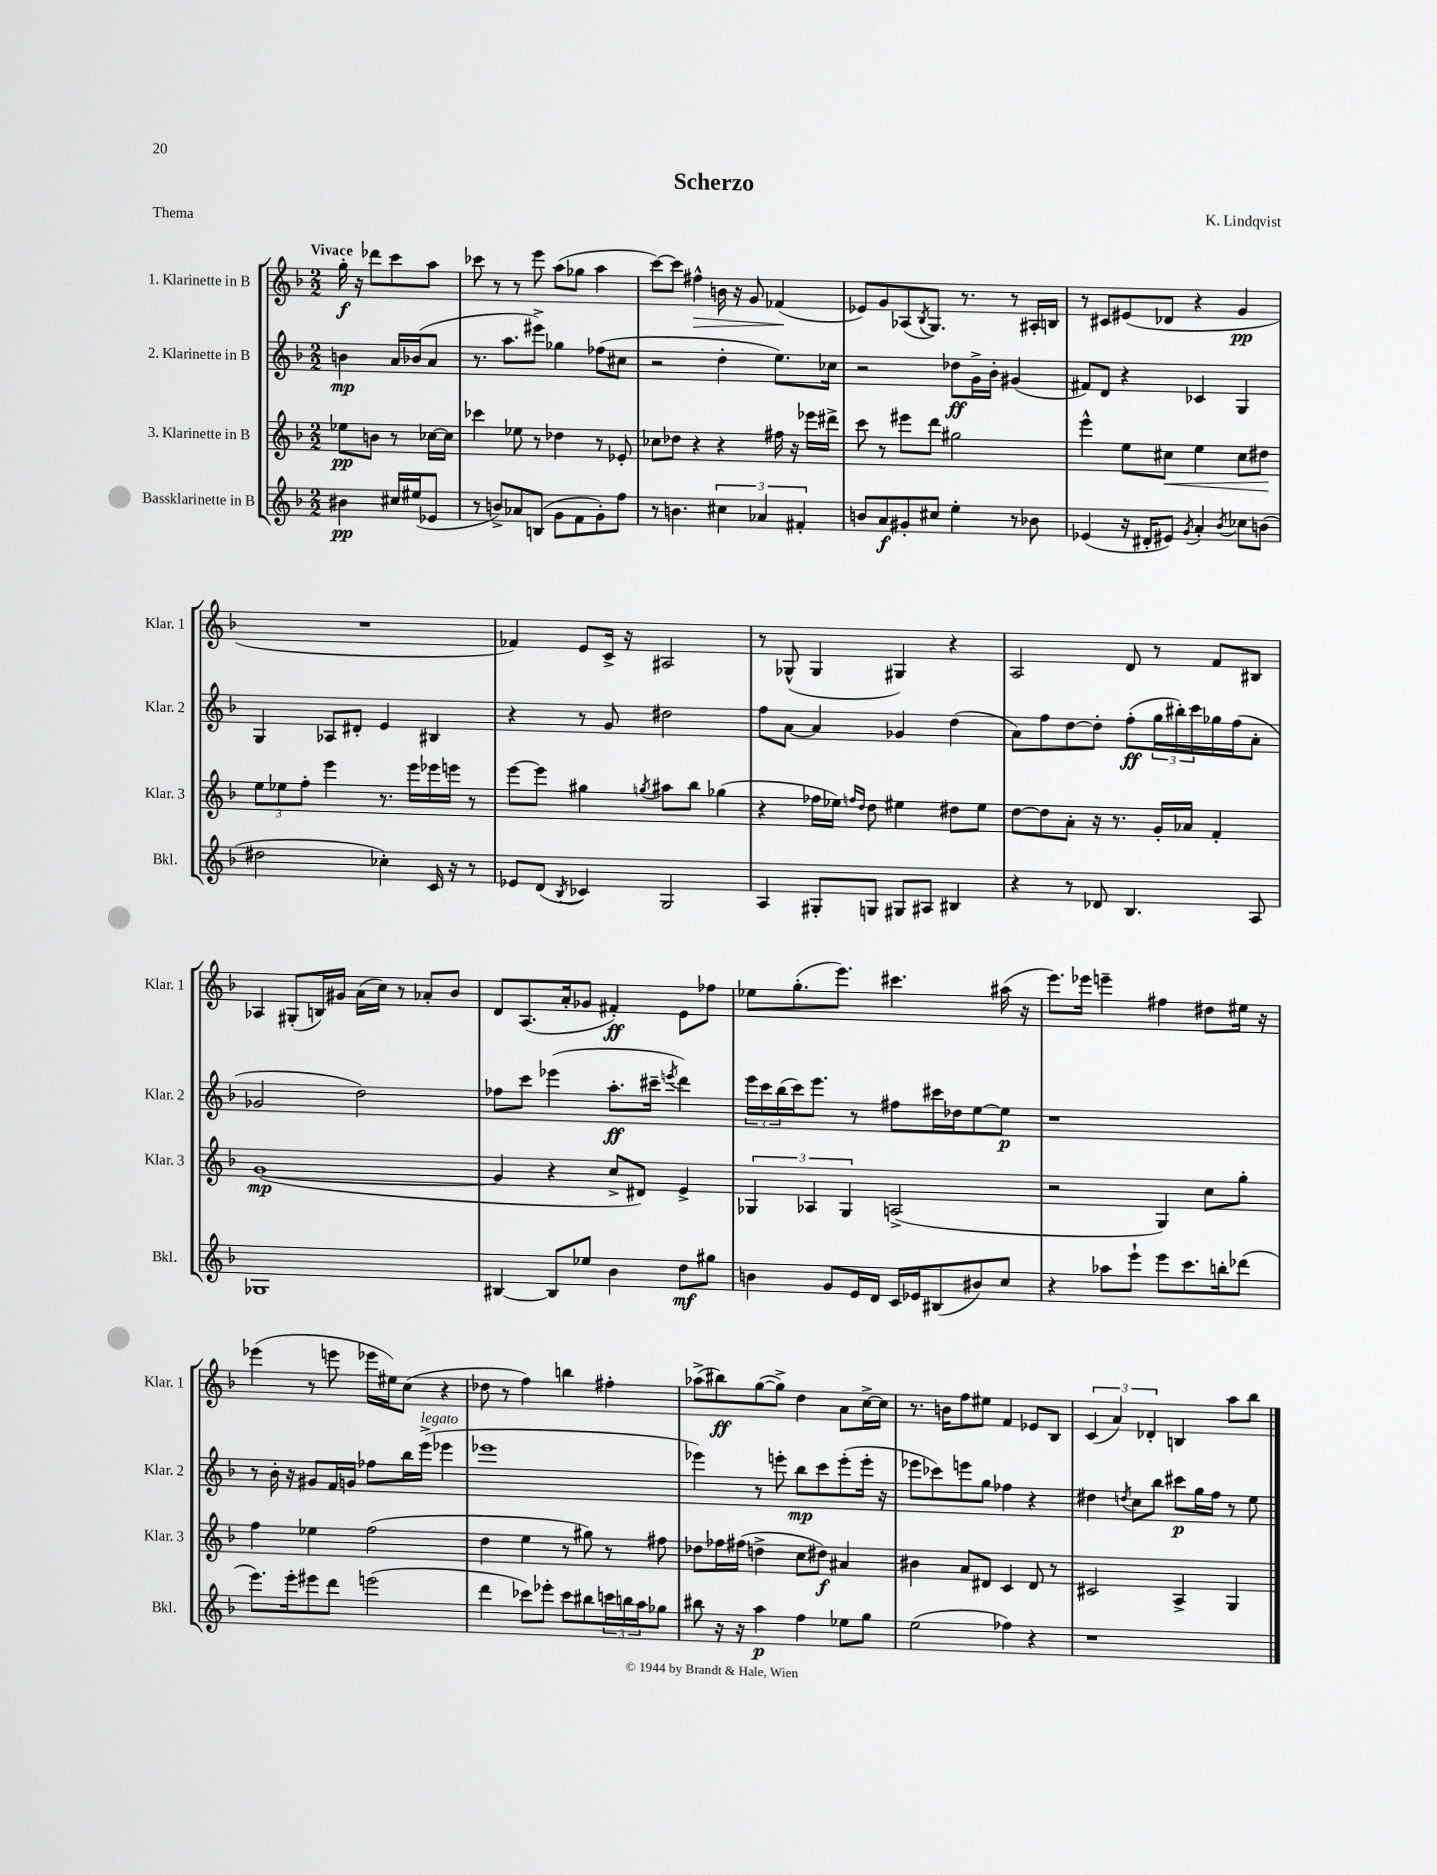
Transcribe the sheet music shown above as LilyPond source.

\header { title = "Scherzo" composer = "K. Lindqvist" piece = "Thema" }
<<
\new StaffGroup <<
\new Staff = "s0" \with { instrumentName = "1. Klarinette in B" shortInstrumentName = "Klar. 1" } {
    \clef treble \key f \major \numericTimeSignature \time 2/2 \partial 2 \tempo "Vivace"
    g''16-.\f r16 des'''8 c'''8 a''8 |
    ces'''8 r8 r8 e'''8 a''8( ges''8 a''4 |
    c'''8~) c'''8 fis''4-^\> b'16 r16 g'8 fes'4\!( |
    ees'8) g'8 aes8( \acciaccatura { bes8 } g8.) r8. r8 ais16-. b16 |
    r8 cis'8 eis'8( des'8 r4 g'4\pp |
    R1 |
    fes'4) e'8 c'16-> r16 ais2 |
    r8 ges8-^( ges4 gis4) r4 |
    a2 d'8 r8 f'8 bis8 |
    aes4 gis8-.( b16) gis'16 a'16( c''16) r8 aes'8-. bes'8 |
    d'8 a8.( a'16-. ges'8 fis'4-.\ff) e'8 fes''8 |
    ees''8 g''8.-.( e'''8.) cis'''4. ais''16( r16 |
    e'''8.) ees'''16 e'''4-- fis''4 dis''8 eis''16 r16 |
    ees'''4( r8 e'''8 ees'''16 eis''16) c''8( r4 |
    des''8 r8 f''4) b''4 fis''4-. |
    aes''8->( bis''8\ff) g''8~( g''8->) d''4 a'8 c''16~-> c''16 |
    r8. b'16 f''8 eis''8 f'4 ees'8 bes8 |
    \tuplet 3/2 { c'4( a'4) des'4-. } b4 a''8 bes''8 \bar "|." |
}
\new Staff = "s1" \with { instrumentName = "2. Klarinette in B" shortInstrumentName = "Klar. 2" } {
    \clef treble \key f \major \numericTimeSignature \time 2/2 \partial 2
    b'4\mp a'16 bes'16( a'8 |
    r8. a''8. eis'''8->) ges''4 fes''8( cis''8 |
    r2 d''4-. e''8.) ces''16 |
    r2 des''8\ff g'16-> bes'16-. gis'4( |
    fis'8) d'8 r4 ces'4 g4 |
    g4 aes8 dis'8-. e'4 bis4 |
    r4 r8 g'8 dis''2 |
    f''8 a'8~ a'4 ges'4 d''4( |
    a'8) f''8 d''8~ d''8-. f''8-.\ff( \tuplet 3/2 { g''16 bis''16-.) c'''16 } ges''16 f''16( a'8-. |
    ges'2 d''2) |
    fes''8 c'''8 ees'''4( a''8.-.\ff cis'''16-- \acciaccatura { e'''8 } d'''4) |
    \tuplet 3/2 { e'''16 c'''16 bes''16( } c'''16) e'''8. r8 fis''8 cis'''16 des''16 e''8~ e''8\p |
    r1 |
    r8 bes'16-. r16 gis'8 f'16 g'16 fes''8 bes''16 e'''16->^\markup { \italic "legato" }( ees'''4 |
    ees'''1 |
    ees'''4) r8 e'''8-. bes''8\mp c'''8 e'''8-.( e'''16-. r16 |
    ees'''8 ces'''8) e'''8 g''8 fes''4 r4 |
    dis''4 \acciaccatura { d''8 } c''8 bes''8 cis'''8\p g''16 f''16 r8 e''8 \bar "|." |
}
\new Staff = "s2" \with { instrumentName = "3. Klarinette in B" shortInstrumentName = "Klar. 3" } {
    \clef treble \key f \major \numericTimeSignature \time 2/2 \partial 2
    ees''8\pp b'8 r8 ces''16~ ces''16 |
    ces'''4 ees''8 r8 des''4 r8 ees'8-. |
    ces''8 des''8 r4 r4 fis''16 r16 ees'''16 dis'''16-> |
    c'''8 r8 eis'''8 d'''8 gis''2 |
    e'''4-^ e''8 cis''8\< e''4 cis''8 dis''8\! |
    \tuplet 3/2 { e''8 ees''8 f''8-. } e'''4 r8. e'''16 ees'''16 e'''16 r8 |
    e'''8~ e'''8 gis''4 \acciaccatura { g''8 } ais''8 bes''8 ges''4( |
    r4 fes''16 ees''16) \grace { f''16 d''16 } d''8 eis''4 dis''8 eis''8 |
    d''8~ d''8 a'8-. r16 r8. g'16-. aes'16 f'4-. |
    g'1~\mp( |
    g'4 r4 c''8-> dis'8) e'4-> |
    \tuplet 3/2 { ges4 aes4 ges4 } a2->( |
    r2 g4) c''8 g''8-. |
    f''4 ees''4 f''2( |
    d''4 e''4 r8 gis''8) r8 fis''8 |
    des''8 fes''16 fis''16( d''4-> c''8 dis''8\f) ais'4 |
    bis'4 a'8 dis'8 c'4 dis'8 r8 |
    cis'2 a4-> g4 \bar "|." |
}
\new Staff = "s3" \with { instrumentName = "Bassklarinette in B" shortInstrumentName = "Bkl." } {
    \clef treble \key f \major \numericTimeSignature \time 2/2 \partial 2
    bis'4\pp cis''16 eis''16( ees'8 |
    r8 b'8->) aes'8 b8( g'8 f'8 g'8-.) f''8 |
    r8 b'4. \tuplet 3/2 { cis''4 aes'4 fis'4-. } |
    b'8 a'8\f gis'8-. cis''8 e''4-. r8 bes'8 |
    ees'4( r16 dis'16-. eis'8) \acciaccatura { g'8 } a'4-. \acciaccatura { bes'8 } ces''8 b'8( |
    dis''2 ces''4-.) c'16 r16 r8 |
    ees'8 d'8( \acciaccatura { bes8 } ces'4) g2 |
    a4 gis8-. g8 gis8 ais8 bis4 |
    r4 r8 des'8 bes4. a8 |
    ges1 |
    bis4~ bis8 ees''8 bes'4 d''8\mf gis''8 |
    b'4 g'8 e'16 d'16 c'16 ees'16 bis8( bis'8) c''8 |
    r4 aes''8 e'''8-! e'''8 c'''8. b''16-. des'''8( |
    e'''8.) e'''16-. eis'''8 d'''8 e'''2( |
    d'''4 ces'''8) ees'''8-. ces'''8 bis''8 \tuplet 3/2 { c'''16 b''16 a''16 } ges''8 |
    bis''8 r16 r16 a''4\p f''4 ees''8 g''8 |
    e''2( fes''4) r4 |
    r1 \bar "|." |
}
>>
>>
\layout { \context { \Score \remove "Bar_number_engraver" } }
